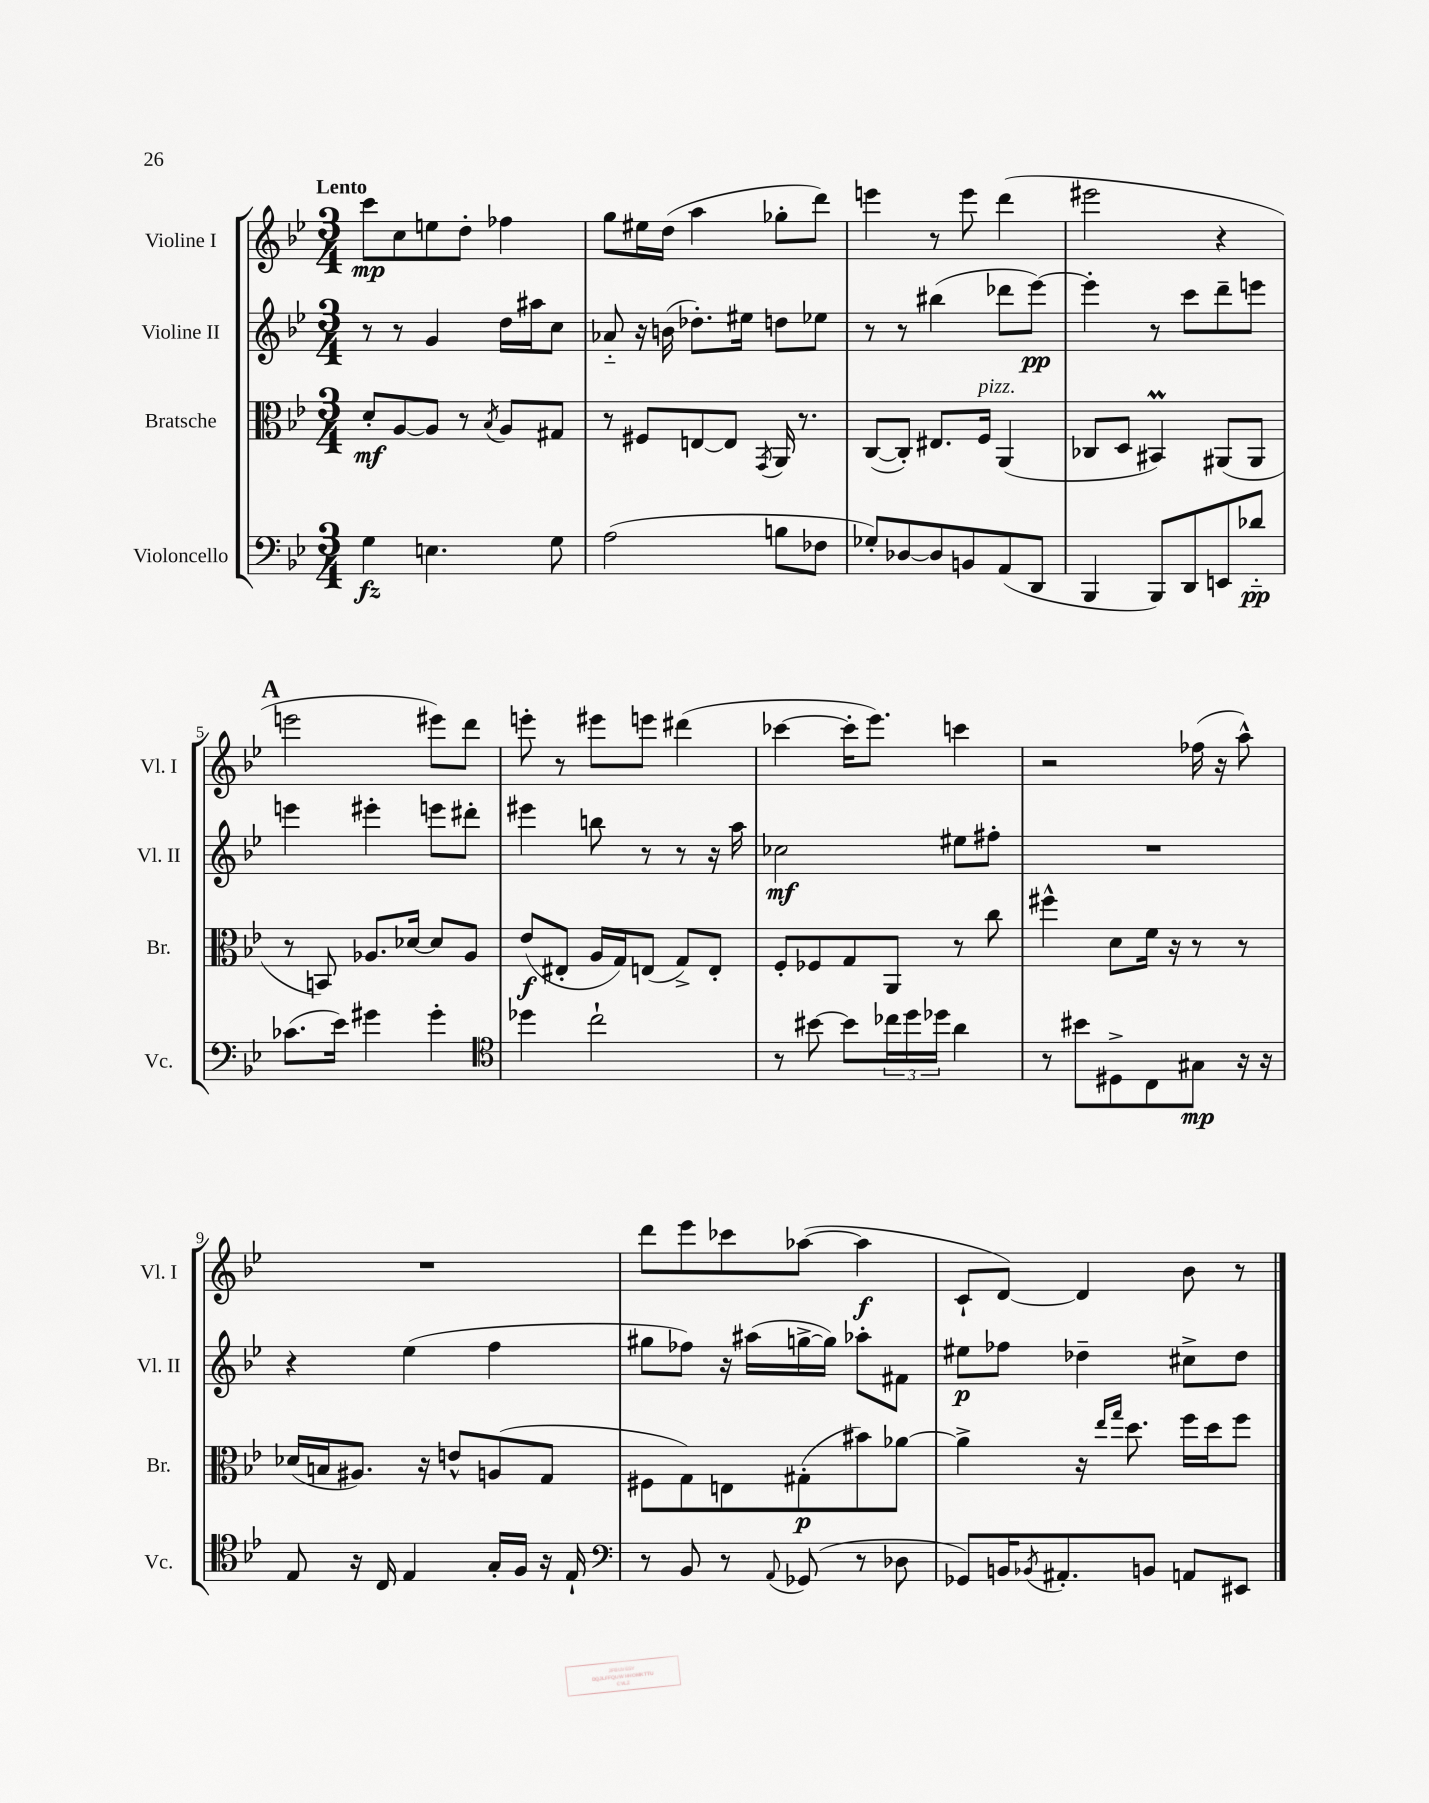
<<
\new StaffGroup <<
\new Staff = "s0" \with { instrumentName = "Violine I" shortInstrumentName = "Vl. I" } {
    \clef treble \key bes \major \numericTimeSignature \time 3/4 \tempo "Lento"
    c'''8\mp c''8 e''8 d''8-. fes''4 |
    g''8 eis''16 d''16( a''4 ges''8-. d'''8) |
    e'''4 r8 e'''8 d'''4( |
    eis'''2 r4 |
    \mark \markup { \bold "A" } e'''2 eis'''8) d'''8 |
    e'''8-. r8 eis'''8 e'''8 dis'''4( |
    ces'''4~ ces'''16-. ees'''8.) c'''4 |
    r2 fes''16( r16 a''8-^) |
    R2. |
    d'''8 ees'''8 ces'''8 aes''8~( aes''4\f |
    c'8-! d'8~) d'4 bes'8 r8 \bar "|." |
}
\new Staff = "s1" \with { instrumentName = "Violine II" shortInstrumentName = "Vl. II" } {
    \clef treble \key bes \major \numericTimeSignature \time 3/4
    r8 r8 g'4 d''16 ais''16 c''8 |
    aes'8-_ r16 b'16( des''8.-.) eis''16 d''8 ees''8 |
    r8 r8 bis''4( des'''8 ees'''8~\pp) |
    ees'''4-. r8 c'''8 d'''8-- e'''8 |
    \mark \markup { \bold "A" } e'''4 eis'''4-. e'''8 dis'''8-. |
    eis'''4 b''8 r8 r8 r16 a''16 |
    ces''2\mf eis''8 fis''8-. |
    R2. |
    r4 ees''4( f''4 |
    gis''8 fes''8) r16 ais''16( g''16~-> g''16) aes''8-. fis'8 |
    eis''8\p fes''8 des''4-- cis''8-> des''8 \bar "|." |
}
\new Staff = "s2" \with { instrumentName = "Bratsche" shortInstrumentName = "Br." } {
    \clef alto \key bes \major \numericTimeSignature \time 3/4
    d'8-.\mf a8~ a8 r8 \acciaccatura { bes8 } a8 gis8 |
    r8 fis8 e8~ e8 \acciaccatura { g,8 } a,16 r8. |
    c8~( c8-.) eis8. f16^\markup { \italic "pizz." } a,4( |
    ces8 d8 bis,4\prall) ais,8( ais,8 |
    \mark \markup { \bold "A" } r8 b,8) aes8. des'16~ des'8 aes8 |
    ees'8\f( eis8-. a16 g16) e8( g8->) e8-. |
    f8-. fes8 g8 a,8 r8 c''8 |
    fis''4-^ d'8 f'16 r16 r8 r8 |
    des'16( b16 ais8.) r16 e'8-^ a8( g8 |
    fis8 g8) e8 gis8-.\p( bis'8) aes'8~ |
    aes'4-> r16 \grace { ees''16 g''16 } d''8. f''16 d''16 f''8 \bar "|." |
}
\new Staff = "s3" \with { instrumentName = "Violoncello" shortInstrumentName = "Vc." } {
    \clef bass \key bes \major \numericTimeSignature \time 3/4
    g4\fz e4. g8 |
    a2( b8 fes8 |
    ges8-.) des8~ des8 b,8 a,8( d,8 |
    bes,,4 bes,,8) d,8 e,8 des'8-_\pp |
    \mark \markup { \bold "A" } ces'8.( ees'16) gis'4 gis'4-. |
    \clef tenor des''4 c''2-! |
    r8 bis'8~ bis'8 \tuplet 3/2 { ces''16 d''16 des''16 } a'4 |
    r8 bis'8 dis8-> c8 gis8\mp r16 r16 |
    ees8 r16 c16 ees4 g16-. f16 r16 ees16-! |
    \clef bass r8 bes,8 r8 \appoggiatura { a,8 } ges,8( r8 des8 |
    ges,8) b,16 \acciaccatura { bes,8 } ais,8.-. b,8 a,8 eis,8 \bar "|." |
}
>>
>>
